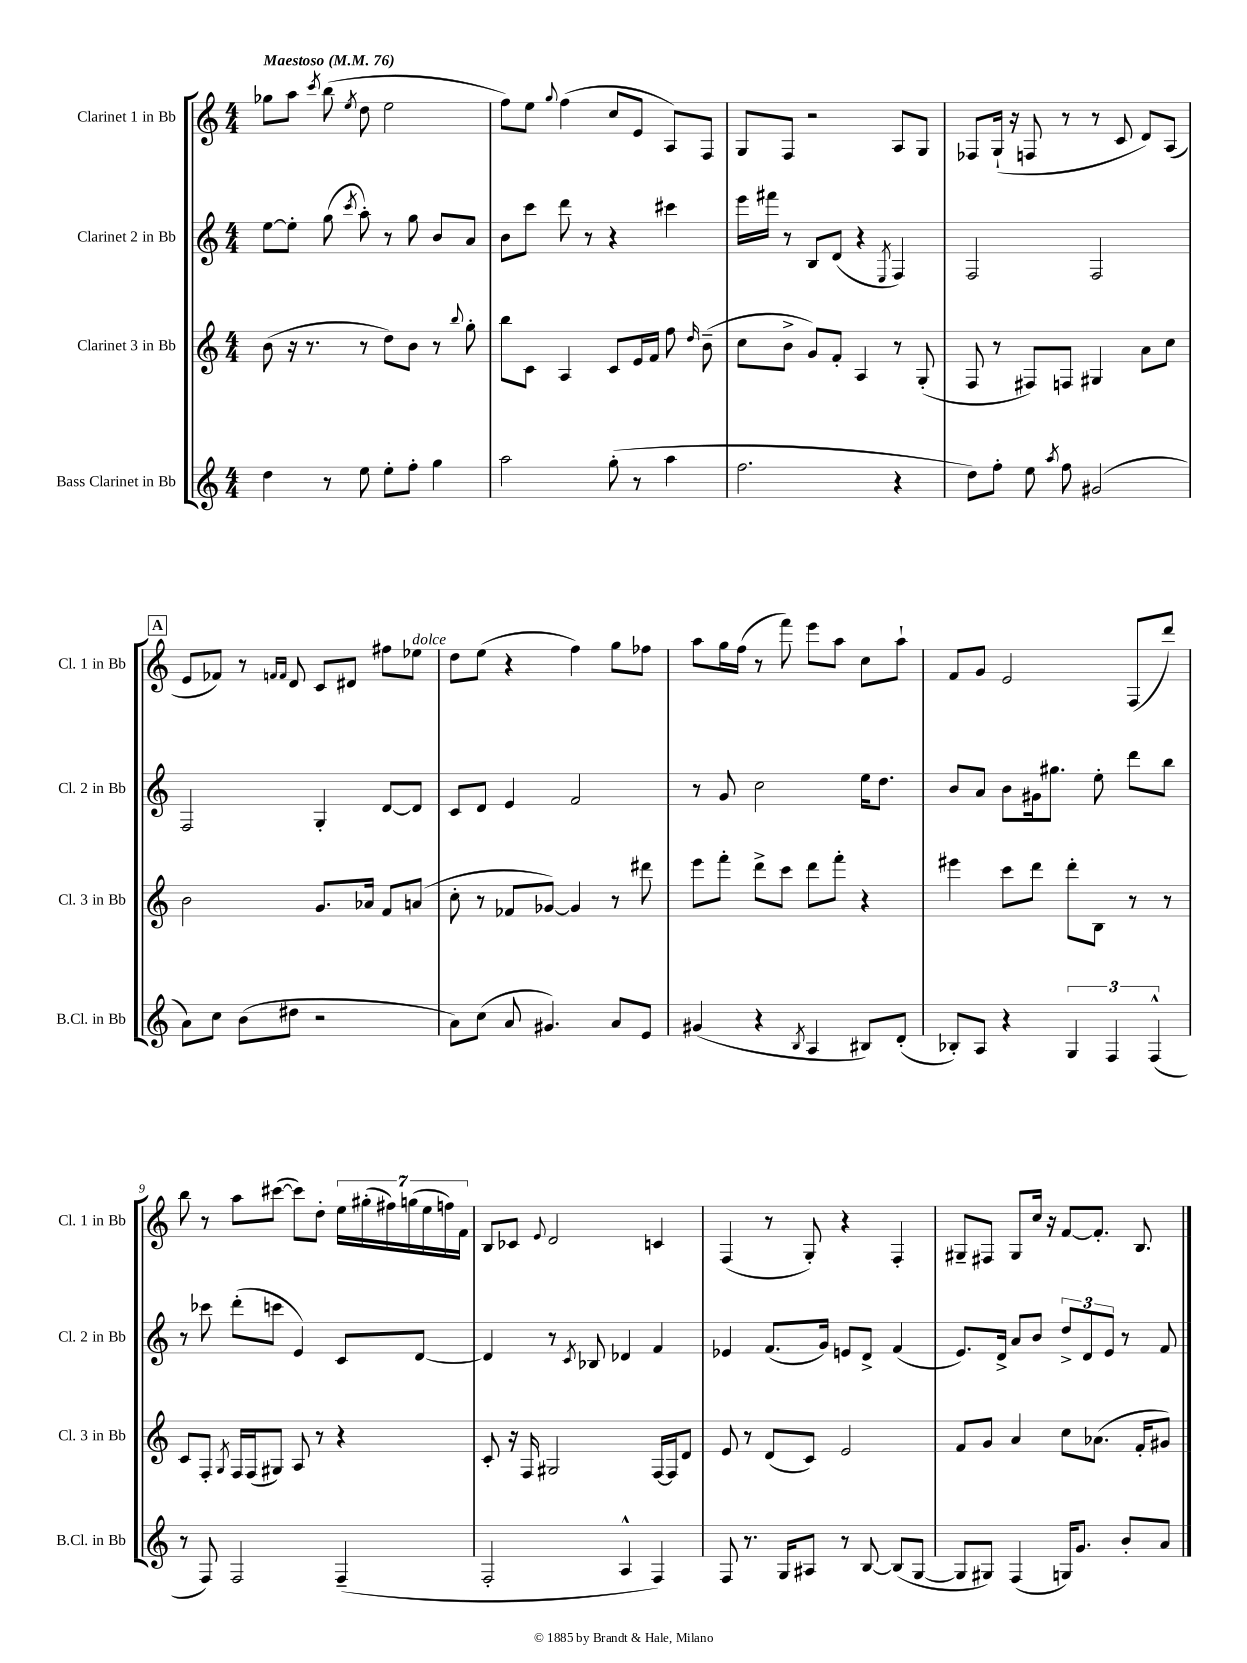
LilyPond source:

<<
\new StaffGroup <<
\new Staff = "s0" \with { instrumentName = "Clarinet 1 in Bb" shortInstrumentName = "Cl. 1 in Bb" } {
    \clef treble \key c \major \numericTimeSignature \time 4/4 \tempo "Maestoso" 4 = 76
    \autoBeamOff ges''8[ a''8] \acciaccatura { c'''8 } b''8( \acciaccatura { e''8 } d''8 e''2 |
    f''8[) e''8] \appoggiatura { g''8 } f''4( c''8[ e'8] a8[) f8] |
    g8[ f8] r2 a8[ g8] |
    fes8[ g16]-!( r16 f8 r8 r8 c'8 d'8[) a8]( |
    \mark \markup { \box "A" } e'8[ fes'8]) r8 \grace { f'16[ f'16] } d'8 c'8[ dis'8] fis''8[ ees''8]^\markup { \italic "dolce" } |
    d''8[ e''8]( r4 f''4) g''8[ fes''8] |
    a''8[ g''16 f''16]( r8 f'''8) e'''8[ a''8] c''8[ a''8]-! |
    f'8[ g'8] e'2 f8[( d'''8]) |
    b''8 r8 a''8[ cis'''8]~( cis'''8[) d''8]-. \tuplet 7/4 { e''16[ gis''16-.( fis''16) g''16( e''16 f''16) f'16] } |
    b8[ ces'8] \appoggiatura { e'8 } d'2 c'4 |
    f4( r8 g8-.) r4 f4-. |
    gis8[-- fis8] gis8[ c''16] r16 f'8[~ f'8.]-. b8. \bar "|." |
}
\new Staff = "s1" \with { instrumentName = "Clarinet 2 in Bb" shortInstrumentName = "Cl. 2 in Bb" } {
    \clef treble \key c \major \numericTimeSignature \time 4/4
    \autoBeamOff e''8[~ e''8]-. g''8( \acciaccatura { c'''8 } a''8-.) r8 g''8 b'8[ a'8] |
    b'8[ c'''8] d'''8 r8 r4 cis'''4 |
    e'''16[ fis'''16] r8 b8[ d'8]( r4 \acciaccatura { e8 } f4) |
    f2 f2 |
    \mark \markup { \box "A" } f2 g4-. d'8[~ d'8] |
    c'8[ d'8] e'4 f'2 |
    r8 g'8 c''2 e''16[ d''8.] |
    b'8[ a'8] b'8[ gis'16 gis''8.] e''8-. d'''8[ b''8] |
    r8 ces'''8 d'''8[-.( c'''8] e'4) c'8[ d'8]~ |
    d'4 r8 \acciaccatura { c'8 } bes8 des'4 f'4 |
    ees'4 f'8.[( g'16]) e'8[ d'8]-> f'4( |
    e'8.[) d'16]-> a'8[ b'8] \tuplet 3/2 { d''8[-> d'8 e'8] } r8 f'8 \bar "|." |
}
\new Staff = "s2" \with { instrumentName = "Clarinet 3 in Bb" shortInstrumentName = "Cl. 3 in Bb" } {
    \clef treble \key c \major \numericTimeSignature \time 4/4
    \autoBeamOff b'8( r16 r8. r8 d''8[) b'8] r8 \appoggiatura { b''8 } g''8-. |
    b''8[ c'8] a4 c'8[ e'16 f'16] f''8 \grace { d''16 } b'8--( |
    c''8[ b'8]-> g'8[) f'8]-. a4 r8 g8-.( |
    f8 r8 fis8[) f8] gis4 a'8[ c''8] |
    \mark \markup { \box "A" } b'2 g'8.[ aes'16] f'8[ a'8]( |
    c''8-. r8 fes'8[ ges'8]~) ges'4 r8 dis'''8 |
    e'''8[ f'''8]-. d'''8[-> c'''8] d'''8[ f'''8]-. r4 |
    eis'''4 c'''8[ d'''8] d'''8[-. b8] r8 r8 |
    c'8[ f8]-. \acciaccatura { g8 } f16[ f16( gis8]) a8 r8 r4 |
    c'8-. r16 f16 gis2 f16[~ f16 d'8] |
    e'8 r8 d'8[( c'8]) e'2 |
    f'8[ g'8] a'4 c''8[ aes'8.]( f'16[-. gis'8]) \bar "|." |
}
\new Staff = "s3" \with { instrumentName = "Bass Clarinet in Bb" shortInstrumentName = "B.Cl. in Bb" } {
    \clef treble \key c \major \numericTimeSignature \time 4/4
    \autoBeamOff d''4 r8 e''8 e''8[-. f''8]-. g''4 |
    a''2 g''8-.( r8 a''4 |
    f''2. r4 |
    d''8[) f''8]-. e''8 \acciaccatura { a''8 } f''8 gis'2( |
    \mark \markup { \box "A" } a'8[) c''8] b'8[( dis''8] r2 |
    a'8[) c''8]( a'8 gis'4.) a'8[ e'8] |
    gis'4( r4 \acciaccatura { b8 } a4 bis8[) d'8]-.( |
    bes8[-.) a8] r4 \tuplet 3/2 { g4 f4 f4-^( } |
    r8 f8) f2 f4--( |
    f2-. a4-^ f4) |
    f8 r8. g16[ ais8] r8 b8~ b8[( g8]~ |
    g8[ gis8]) f4( g16[) g'8.] b'8[-. a'8] \bar "|." |
}
>>
>>
